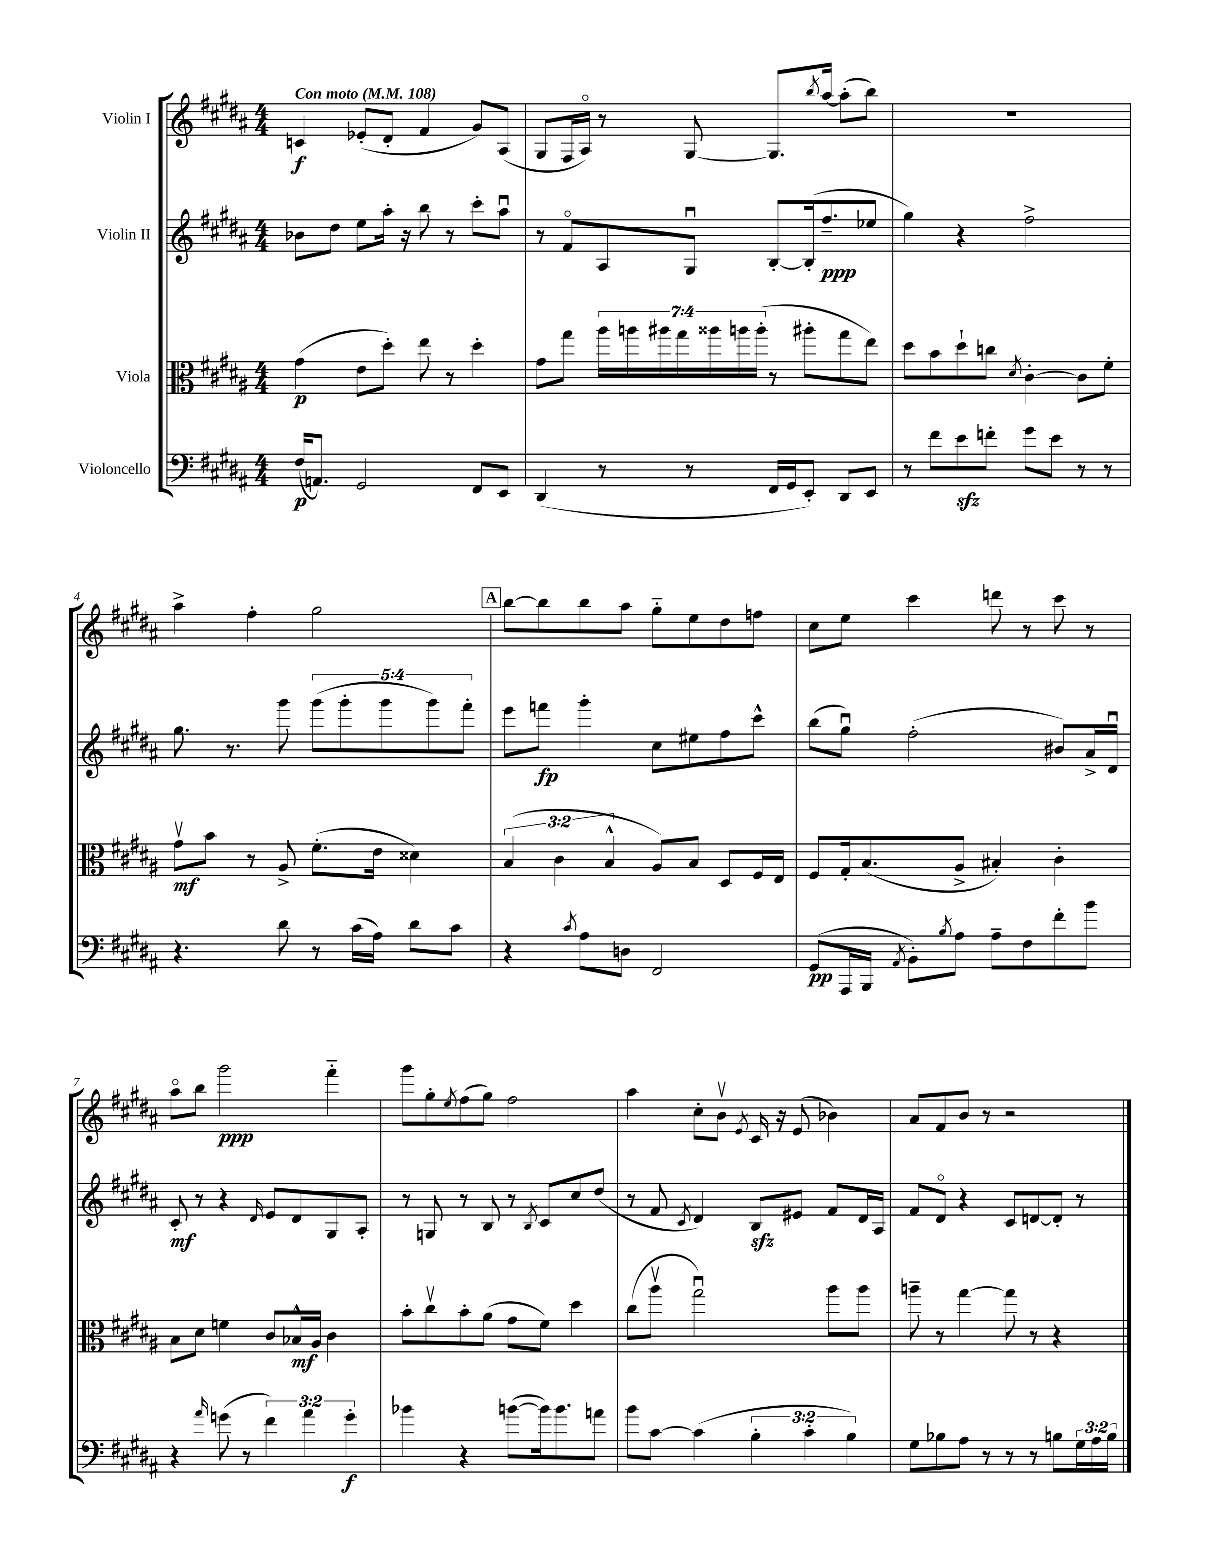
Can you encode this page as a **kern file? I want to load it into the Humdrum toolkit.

**kern	**kern	**kern	**kern
*staff4	*staff3	*staff2	*staff1
*clefF4	*clefC3	*clefG2	*clefG2
*k[f#c#g#d#a#]	*k[f#c#g#d#a#]	*k[f#c#g#d#a#]	*k[f#c#g#d#a#]
*M4/4	*M4/4	*M4/4	*M4/4
*MM108	*MM108	*MM108	*MM108
(16F#	(4g#	8b-	4c
8.AA)	.	.	.
.	.	8dd#	.
2GG#	8e	8ee	(8e-'
.	8dd#')	16aa#'	8d#'
.	.	16r	.
.	8ee	8bb	4f#
.	8r	8r	.
8FF#	4dd#'	8ccc#'	8g#)
8EE	.	8aa#u	(8A#
=	=	=	=
(4DD#	8g#	8r	8G#
.	8gg#	8f#o	16F#
.	.	.	16A#o)
8r	28aa#	8A#	8r
.	28aa	.	.
.	28aa#	.	.
.	28gg#	.	.
8r	.	8G#u	[8G#
.	28aa##	.	.
.	28aa	.	.
.	(28aa'	.	.
16FF#	8r	[8B'	8.G#]
16GG#	.	.	.
8EE')	8aa#'	(16B']	.
.	.	.	8qbb
.	.	8.ff#~	[16aa#
8DD#	8gg#	.	(8aa#']
8EE	8ee)	8ee-	8bb)
=	=	=	=
8r	8dd#	4gg#)	1r
8f#	8b	.	.
8e	8dd#`	4r	.
8f'	8cc	.	.
.	8qd#	.	.
8g#	[4c#'	2ff#^	.
8e	.	.	.
8r	8c#]	.	.
8r	8f#'	.	.
=	=	=	=
4.r	8g#v	8.gg#	4aa#^
.	8b	.	.
.	.	8.r	.
.	8r	.	4ff#'
8d#	8A#^	8ggg#	.
8r	(8.f#'	(10ggg#	2gg#
.	.	10ggg#'	.
(16c#	.	.	.
16A#)	16e	.	.
.	.	10ggg#	.
8d#	4d##)	.	.
.	.	10ggg#)	.
8c#	.	.	.
.	.	10fff#'	.
=	=	=	=
4r	(6B	8eee	[8bb
.	.	8fff	8bb]
.	6c#	.	.
8qc#	.	.	.
8A#	.	4ggg#'	8bb
.	6B^^	.	.
8D	.	.	8aa#
2FF#	8A#)	8cc#	8gg#'~
.	8B	8ee#	8ee
.	8D#	8ff#	8dd#
.	16F#	8ccc#^^	8ff
.	16E	.	.
=	=	=	=
(8GG#	8F#	(8bb	8cc#
16AAA#	16G#'	8gg#u)	8ee
16BBB	(8.B	.	.
8qAA#	.	.	.
8BB')	.	(2ff#'	4ccc#
8qB	.	.	.
8A#	8A#^	.	.
8A#~	4B#')	.	8ddd
8F#	.	.	8r
8f#'	4c#'	8b#)	8ccc#
8b	.	16a#^	8r
.	.	16d#u	.
=	=	=	=
4r	8B	8c#'	8aa#o
.	8d#	8r	8bb
16qqa#	.	.	.
(8g	4f	4r	2ggg#
8r	.	.	.
.	.	16qqd#	.
6f#)	8c#	8e	.
.	16B-^^	8d#	.
6a#	.	.	.
.	16A#	.	.
.	4c#	8G#	4fff#'~
6g'	.	.	.
.	.	8A#'	.
=	=	=	=
4b-	8b'	8r	8ggg#
.	8cc#v	8G	8gg#'
.	.	.	8qee
4r	8b'	8r	(8ff#
.	(8a#	8B	8gg#)
([8b	8g#	8r	2ff#
.	.	8qB	.
16b])	8f#)	8c#	.
8.b	.	.	.
.	4dd#	8cc#	.
8a	.	(8dd#	.
=	=	=	=
8b	(8cc#	8r	4aa#
[8c#	8aa#v	8f#	.
.	.	8qc#	.
(4c#]	2gg#u)	4d#)	8cc#'
.	.	.	8bv
.	.	.	8qe
6B'	.	8B	16c#
.	.	.	16r
.	.	8e#	(8e
6c#'	.	.	.
.	8aa#	8f#	4b-)
6B)	.	.	.
.	8aa#	16d#	.
.	.	16A#	.
=	=	=	=
8G#	8aa~	8f#	8a#
8B-	8r	8d#o	8f#
8A#	[4gg#	4r	8b
8r	.	.	8r
8r	8gg#]	8c#	2r
8r	8r	[8d	.
8B	4r	8d']	.
24G#	.	8r	.
24A#	.	.	.
24B	.	.	.
==	==	==	==
*-	*-	*-	*-
